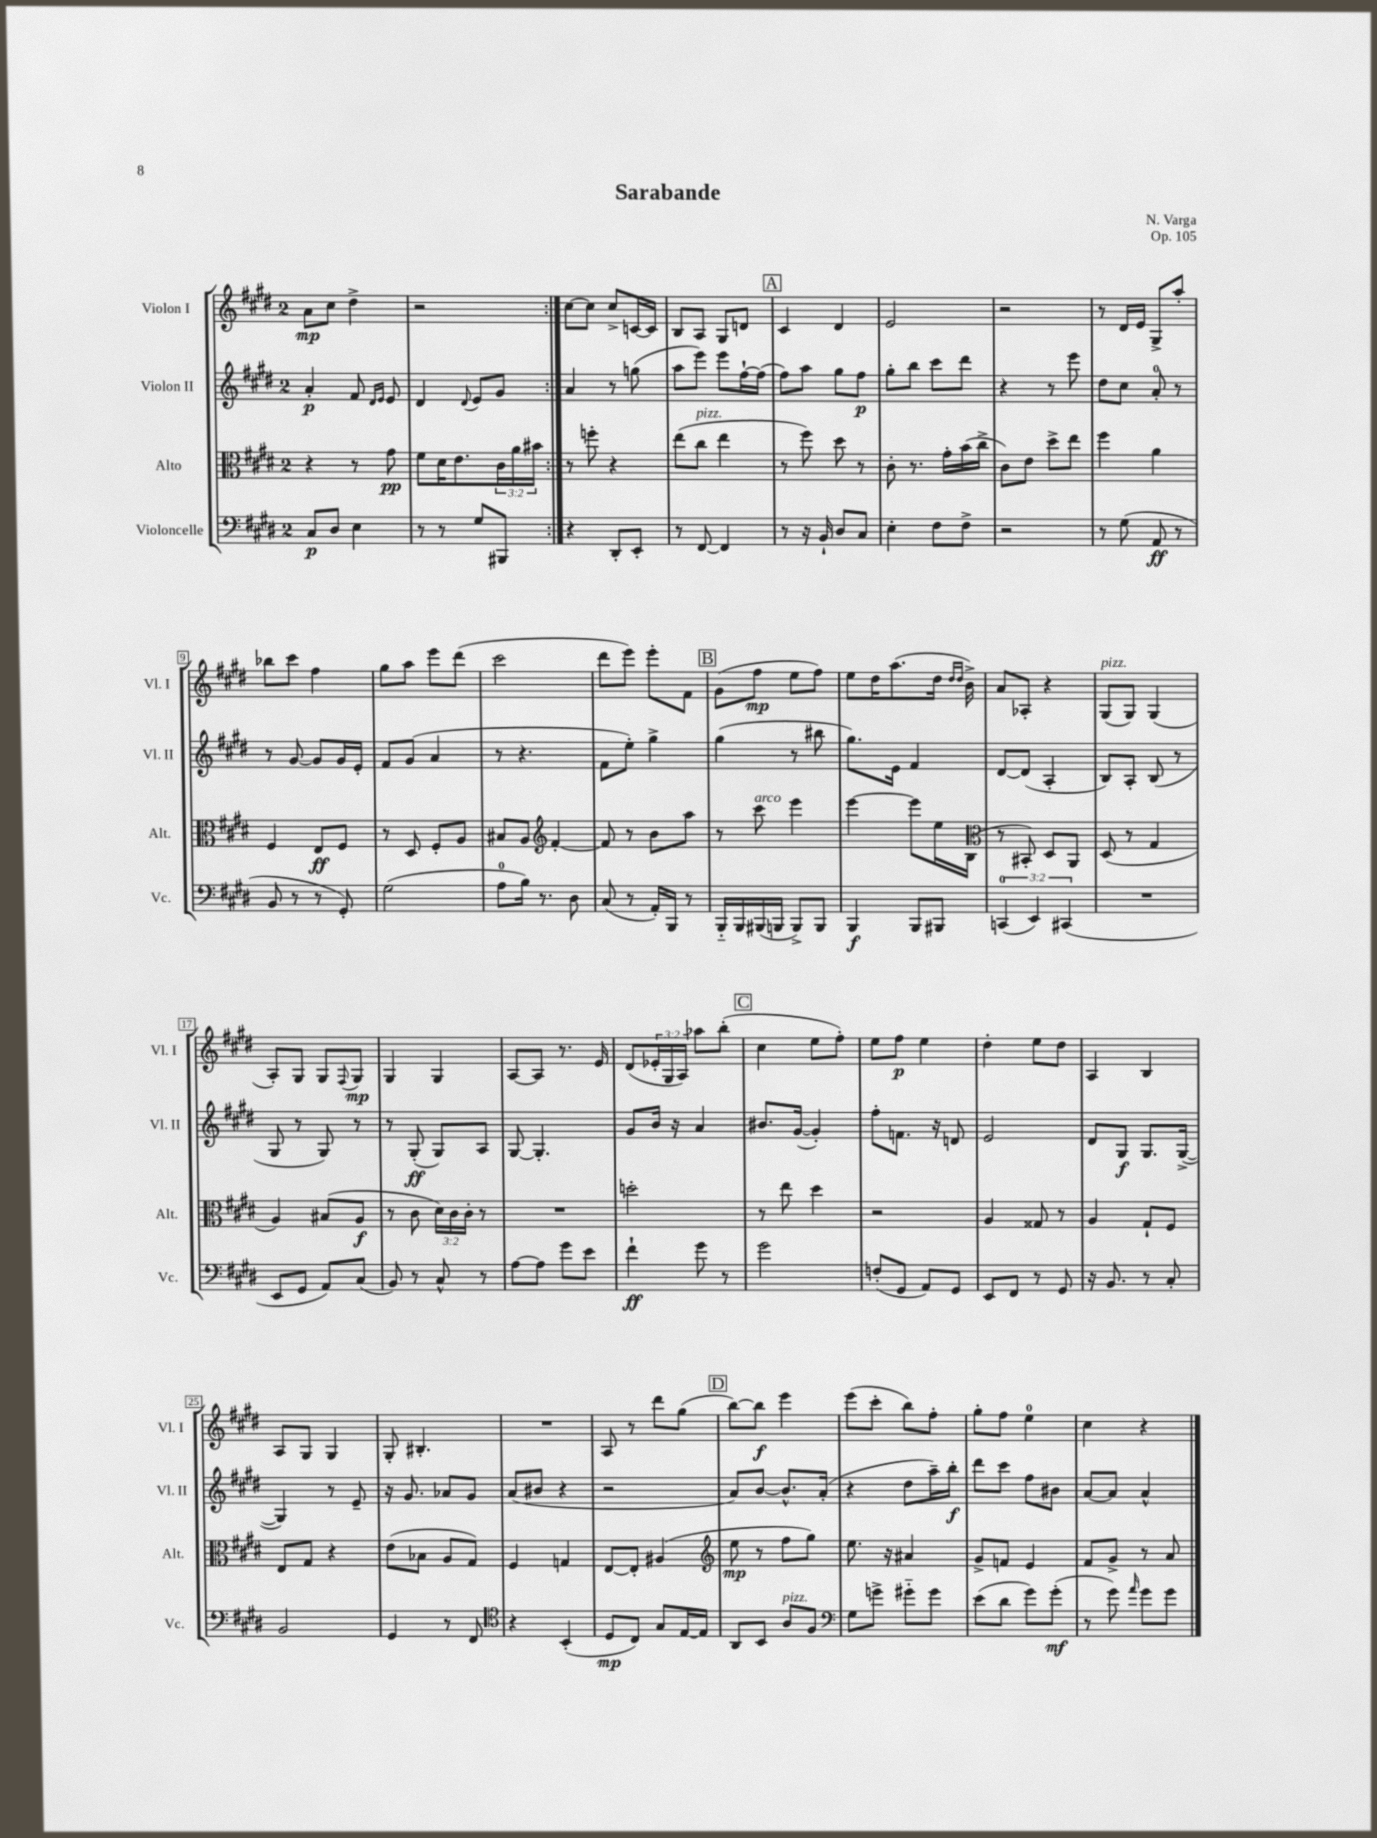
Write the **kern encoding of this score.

**kern	**dynam	**kern	**dynam	**kern	**dynam	**kern	**dynam
*part4	*part4	*part3	*part3	*part2	*part2	*part1	*part1
*staff4	*staff4	*staff3	*staff3	*staff2	*staff2	*staff1	*staff1
*I"Violoncelle	*	*I"Alto	*	*I"Violon II	*	*I"Violon I	*
*I'Vc.	*	*I'Alt.	*	*I'Vl. II	*	*I'Vl. I	*
*clefF4	*	*clefC3	*	*clefG2	*	*clefG2	*
*k[f#c#g#d#]	*	*k[f#c#g#d#]	*	*k[f#c#g#d#]	*	*k[f#c#g#d#]	*
*M2/4	*	*M2/4	*	*M2/4	*	*M2/4	*
=1	=1	=1	=1	=1	=1	=1	=1
8C#/L	p	4r	.	4a'/	p	8a\L	mp
8D#/J	.	.	.	.	.	8cc#\J	.
4E\	.	8r	.	8f#/	.	4dd#^\	.
.	.	.	.	16qqd#/LL	.	.	.
.	.	.	.	16qqe/JJ	.	.	.
.	.	8g#\	pp	8e/	.	.	.
=2	=2	=2	=2	=2	=2	=2	=2
8r	.	8f#\L	.	4d#/	.	2r	.
8r	.	16d#\K	.	.	.	.	.
.	.	8.e\	.	.	.	.	.
.	.	.	.	8qqd#/	.	.	.
8G#/L	.	.	.	8e/L	.	.	.
8BBB#X/J	.	24c#\L	.	8g#/J	.	.	.
.	.	24a\	.	.	.	.	.
.	.	24b#X\JJ	.	.	.	.	.
=3:|!	=3:|!	=3:|!	=3:|!	=3:|!	=3:|!	=3:|!	=3:|!
4r	.	8r	.	4a/	.	[8cc#\L	.
.	.	8ffn'\	.	.	.	8cc#\J]	.
8DD#'/L	.	4r	.	8r	.	8cc#^/L	.
8EE'/J	.	.	.	(8ggn\	.	[16cn/L	.
.	.	.	.	.	.	16c/JJ]	.
=4	=4	=4	=4	=4	=4	=4	=4
8r	.	(8ee\L	.	8aa\L	.	8B/L	.
!	!	!LO:TX:a:i:t=pizz.	!	!	!	!	!
[8FF#/	.	8cc#\J	.	8eee\J)	.	8A/J	.
4FF#/]	.	4ee\	.	8eee\L	.	8G#/L	.
.	.	.	.	[16ff#`\L	.	8dn/J	.
.	.	.	.	(16ff#\JJ]	.	.	.
!!LO:REH:place=s1:t=A
=5	=5	=5	=5	=5	=5	=5	=5
8r	.	8r	.	8ff#\L)	.	4c#/	.
16r	.	8ff#\)	.	8aa\J	.	.	.
16BB`/	.	.	.	.	.	.	.
8D#/L	.	8dd#\	.	8gg#\L	.	4d#/	.
8C#/J	.	8r	.	8ff#\J	p	.	.
=6	=6	=6	=6	=6	=6	=6	=6
4E'\	.	8c#'\	.	8gg#'\L	.	2e/	.
.	.	8.r	.	8bb\J	.	.	.
8F#\L	.	.	.	8ccc#\L	.	.	.
.	.	16g#'\LL	.	.	.	.	.
8F#^\J	.	(16b\	.	8ddd#\J	.	.	.
.	.	16cc#^\JJ	.	.	.	.	.
=7	=7	=7	=7	=7	=7	=7	=7
2r	.	8c#\L)	.	4r	.	2r	.
.	.	8e\J	.	.	.	.	.
.	.	8dd#^\L	.	8r	.	.	.
.	.	8ee\J	.	8eee\	.	.	.
=8	=8	=8	=8	=8	=8	=8	=8
8r	.	4ff#\	.	8dd#\L	.	8r	.
(8G#\	.	.	.	8cc#\J	.	16d#/LL	.
.	.	.	.	.	.	16e/JJ	.
8AA/	ff	4a\	.	8a'/	.	8G#^/L	.
8r	.	.	.	8r	.	8aa'/J	.
!!LO:LB:g=z
=9	=9	=9	=9	=9	=9	=9	=9
8BB/	.	4F#/	.	8r	.	8bb-X\L	.
8r	.	.	.	[8g#/	.	8ccc#\J	.
8r	.	8E/L	ff	8g#/L]	.	4ff#\	.
8GG#'/)	.	8F#/J	.	16g#/L	.	.	.
.	.	.	.	16e'/JJ	.	.	.
=10	=10	=10	=10	=10	=10	=10	=10
(2G#\	.	8r	.	8f#/L	.	8gg#\L	.
.	.	8D#/	.	(8g#/J	.	8aa\J	.
.	.	8F#'/L	.	4a/	.	8eee\L	.
.	.	8A/J	.	.	.	(8ddd#\J	.
=11	=11	=11	=11	=11	=11	=11	=11
8A\L	.	8B#X/L	.	8r	.	2ccc#\	.
16B\Jk)	.	8A/J	.	4.r	.	.	.
8.r	.	.	.	.	.	.	.
*	*	*clefG2	*	*	*	*	*
.	.	[4f#'/	.	.	.	.	.
8D#\	.	.	.	.	.	.	.
=12	=12	=12	=12	=12	=12	=12	=12
(8C#/	.	8f#/]	.	8f#\L	.	8ddd#\L	.
8r	.	8r	.	8ee'\J)	.	8eee\J)	.
16AA'/LL)	.	8b\L	.	4gg#^\	.	8eee'\L	.
16BBB/JJ	.	.	.	.	.	.	.
8r	.	8aa\J	.	.	.	8f#\J	.
!!LO:REH:place=s1:t=B
=13	=13	=13	=13	=13	=13	=13	=13
16BBB/LL	.	8r	.	(4gg#\	.	(8g#\L	.
16BBB/	.	.	.	.	.	.	.
!	!	!LO:TX:a:i:t=arco	!	!	!	!	!
(16BBB#X/	.	8ccc#\	.	.	.	8ff#\J	mp
16BBBn/JJ	.	.	.	.	.	.	.
8BBB^/L)	.	4eee\	.	8r	.	8ee\L	.
8BBB/J	.	.	.	8bb#X\	.	8ff#\J)	.
=14	=14	=14	=14	=14	=14	=14	=14
4BBB/	f	[4eee\	.	8.gg#\L)	.	8ee\L	.
.	.	.	.	.	.	16dd#\K	.
.	.	.	.	16e\Jk	.	(8.aa\	.
8BBB/L	.	8eee\L]	.	4f#/	.	.	.
8BBB#X/J	.	16ee\L	.	.	.	16dd#\Jk	.
.	.	.	.	.	.	16qqdd#/LL	.
.	.	.	.	.	.	16qqdd#/JJ	.
.	.	(16B\JJ	.	.	.	16b^\)	.
=15	=15	=15	=15	=15	=15	=15	=15
*	*	*clefC3	*	*	*	*	*
(6CCn/	.	8r	.	[8d#/L	.	8a/L	.
.	.	8BB#X'/)	.	(8d#/J]	.	8A-X'/J	.
6EE/)	.	.	.	.	.	.	.
.	.	8D#/L	.	4A'/	.	4r	.
(6CC#X/	.	.	.	.	.	.	.
.	.	8AA/J	.	.	.	.	.
=16	=16	=16	=16	=16	=16	=16	=16
!	!	!	!	!	!	!LO:TX:a:i:t=pizz.	!
2r	.	(8D#/	.	8B/L)	.	(8G#/L	.
.	.	8r	.	8A'/J	.	8G#/J)	.
.	.	4G#/	.	(8B/	.	(4G#/	.
.	.	.	.	8r	.	.	.
!!LO:LB:g=z
=17	=17	=17	=17	=17	=17	=17	=17
8EE/L	.	4A/)	.	8G#/	.	8A'/L)	.
8GG#/J	.	.	.	8r	.	8G#/J	.
8AA/L)	.	(8B#X/L	.	8G#/)	.	8G#/L	.
.	.	.	.	.	.	8qqF#/	.
(8C#/J	.	8A/J	f	8r	.	8G#/J	mp
=18	=18	=18	=18	=18	=18	=18	=18
8BB/)	.	8r	.	8r	.	4G#/	.
8r	.	8c#\	.	(8G#'/	ff	.	.
8C#^^/	.	24d#\LL)	.	8G#/L)	.	4G#/	.
.	.	24c#\	.	.	.	.	.
.	.	24c#'\JJ	.	.	.	.	.
8r	.	8r	.	8A/J	.	.	.
=19	=19	=19	=19	=19	=19	=19	=19
[8A\L	.	2r	.	[8G#/	.	[8A/L	.
8A\J]	.	.	.	4.G#'/]	.	8A/J]	.
8g#\L	.	.	.	.	.	8.r	.
8e\J	.	.	.	.	.	.	.
.	.	.	.	.	.	16e/	.
=20	=20	=20	=20	=20	=20	=20	=20
4f#`\	ff	2ddn'\	.	8g#/L	.	(8d#/L	.
.	.	.	.	16b/Jk	.	24e-X'/L	.
.	.	.	.	.	.	24G#/	.
.	.	.	.	16r	.	.	.
.	.	.	.	.	.	24A/JJ)	.
8g#\	.	.	.	4a/	.	8aa-X\L	.
8r	.	.	.	.	.	(8bb'\J	.
!!LO:REH:place=s1:t=C
=21	=21	=21	=21	=21	=21	=21	=21
2g#\	.	8r	.	8.b#X/L	.	4cc#\	.
.	.	8ee\	.	.	.	.	.
.	.	.	.	([16g#/Jk	.	.	.
.	.	4dd#\	.	4g#'/])	.	8ee\L	.
.	.	.	.	.	.	8ff#'\J)	.
=22	=22	=22	=22	=22	=22	=22	=22
(8Fn'/L	.	2r	.	8ff#'\L	.	8ee\L	.
8GG#/J	.	.	.	8.fn\J	.	8ff#\J	p
8AA/L)	.	.	.	.	.	4ee\	.
.	.	.	.	16r	.	.	.
8GG#/J	.	.	.	8dn/	.	.	.
=23	=23	=23	=23	=23	=23	=23	=23
8EE/L	.	4A/	.	2e/	.	4dd#'\	.
8FF#/J	.	.	.	.	.	.	.
8r	.	8G##X/	.	.	.	8ee\L	.
8GG#/	.	8r	.	.	.	8dd#\J	.
=24	=24	=24	=24	=24	=24	=24	=24
16r	.	4A/	.	8d#/L	.	4A/	.
8.BB/	.	.	.	.	.	.	.
.	.	.	.	8G#/J	f	.	.
8r	.	8G#`/L	.	8.G#/L	.	4B/	.
8C#'/	.	8F#/J	.	.	.	.	.
.	.	.	.	([16G#^/Jk	.	.	.
!!LO:LB:g=z
=25	=25	=25	=25	=25	=25	=25	=25
2BB/	.	8E/L	.	4G#/])	.	8A/L	.
.	.	8G#/J	.	.	.	8G#/J	.
.	.	4r	.	8r	.	4G#/	.
.	.	.	.	8e~/	.	.	.
=26	=26	=26	=26	=26	=26	=26	=26
4GG#/	.	(8e\L	.	16r	.	8G#'/	.
.	.	.	.	8.g#/	.	.	.
.	.	8B-X\J	.	.	.	4.B#X'/	.
8r	.	8A/L	.	8a-X/L	.	.	.
8FF#/	.	8G#/J)	.	8g#/J	.	.	.
=27	=27	=27	=27	=27	=27	=27	=27
*clefC4	*	*	*	*	*	*	*
4r	.	4F#/	.	(8a/L	.	2r	.
.	.	.	.	8b#X/J	.	.	.
(4BB'/	.	4Gn/	.	4r	.	.	.
=28	=28	=28	=28	=28	=28	=28	=28
8D#/L	mp	[8E/L	.	2r	.	8A/	.
8C#/J)	.	8E'/J]	.	.	.	8r	.
8G#/L	.	(4A#X/	.	.	.	8ddd#\L	.
[16E/L	.	.	.	.	.	(8gg#\J	.
16E/JJ]	.	.	.	.	.	.	.
!!LO:REH:place=s1:t=D
=29	=29	=29	=29	=29	=29	=29	=29
*	*	*clefG2	*	*	*	*	*
8AA/L	.	8ee\	mp	8a/L)	.	[8bb\L)	.
8BB/J	.	8r	.	[8b/J	.	8bb\J]	f
!LO:TX:a:i:t=pizz.	!	!	!	!	!	!	!
8A/L	.	8ff#\L	.	8.b^^/L]	.	4eee\	.
8F#/J	.	8gg#\J)	.	.	.	.	.
.	.	.	.	(16a'/Jk	.	.	.
=30	=30	=30	=30	=30	=30	=30	=30
*clefF4	*	*	*	*	*	*	*
8G#\L	.	8.ee\	.	4r	.	(8eee\L	.
8gn^\J	.	.	.	.	.	8ccc#'\J	.
.	.	16r	.	.	.	.	.
8g#X\L	.	4a#X/	.	8dd#\L	.	8bb\L)	.
8g#\J	.	.	.	16aa~\L)	.	8ff#'\J	.
.	.	.	.	16bb'\JJ	f	.	.
=31	=31	=31	=31	=31	=31	=31	=31
(8e\L	.	8g#^/L	.	8ddd#\L	.	8gg#'\L	.
8d#\J	.	8fn/J	.	8ccc#\J	.	8ff#\J	.
8g#\L)	.	4e/	.	8ff#\L	.	4ee\	.
(8g#'\J	mf	.	.	8b#X\J	.	.	.
=32	=32	=32	=32	=32	=32	=32	=32
8r	.	8f#/L	.	[8a/L	.	4cc#\	.
8g#\)	.	8g#^/J	.	8a/J]	.	.	.
16qqa/	.	.	.	.	.	.	.
8g#\L	.	8r	.	4a^^/	.	4r	.
8g#\J	.	8a/	.	.	.	.	.
==	==	==	==	==	==	==	==
*-	*-	*-	*-	*-	*-	*-	*-
